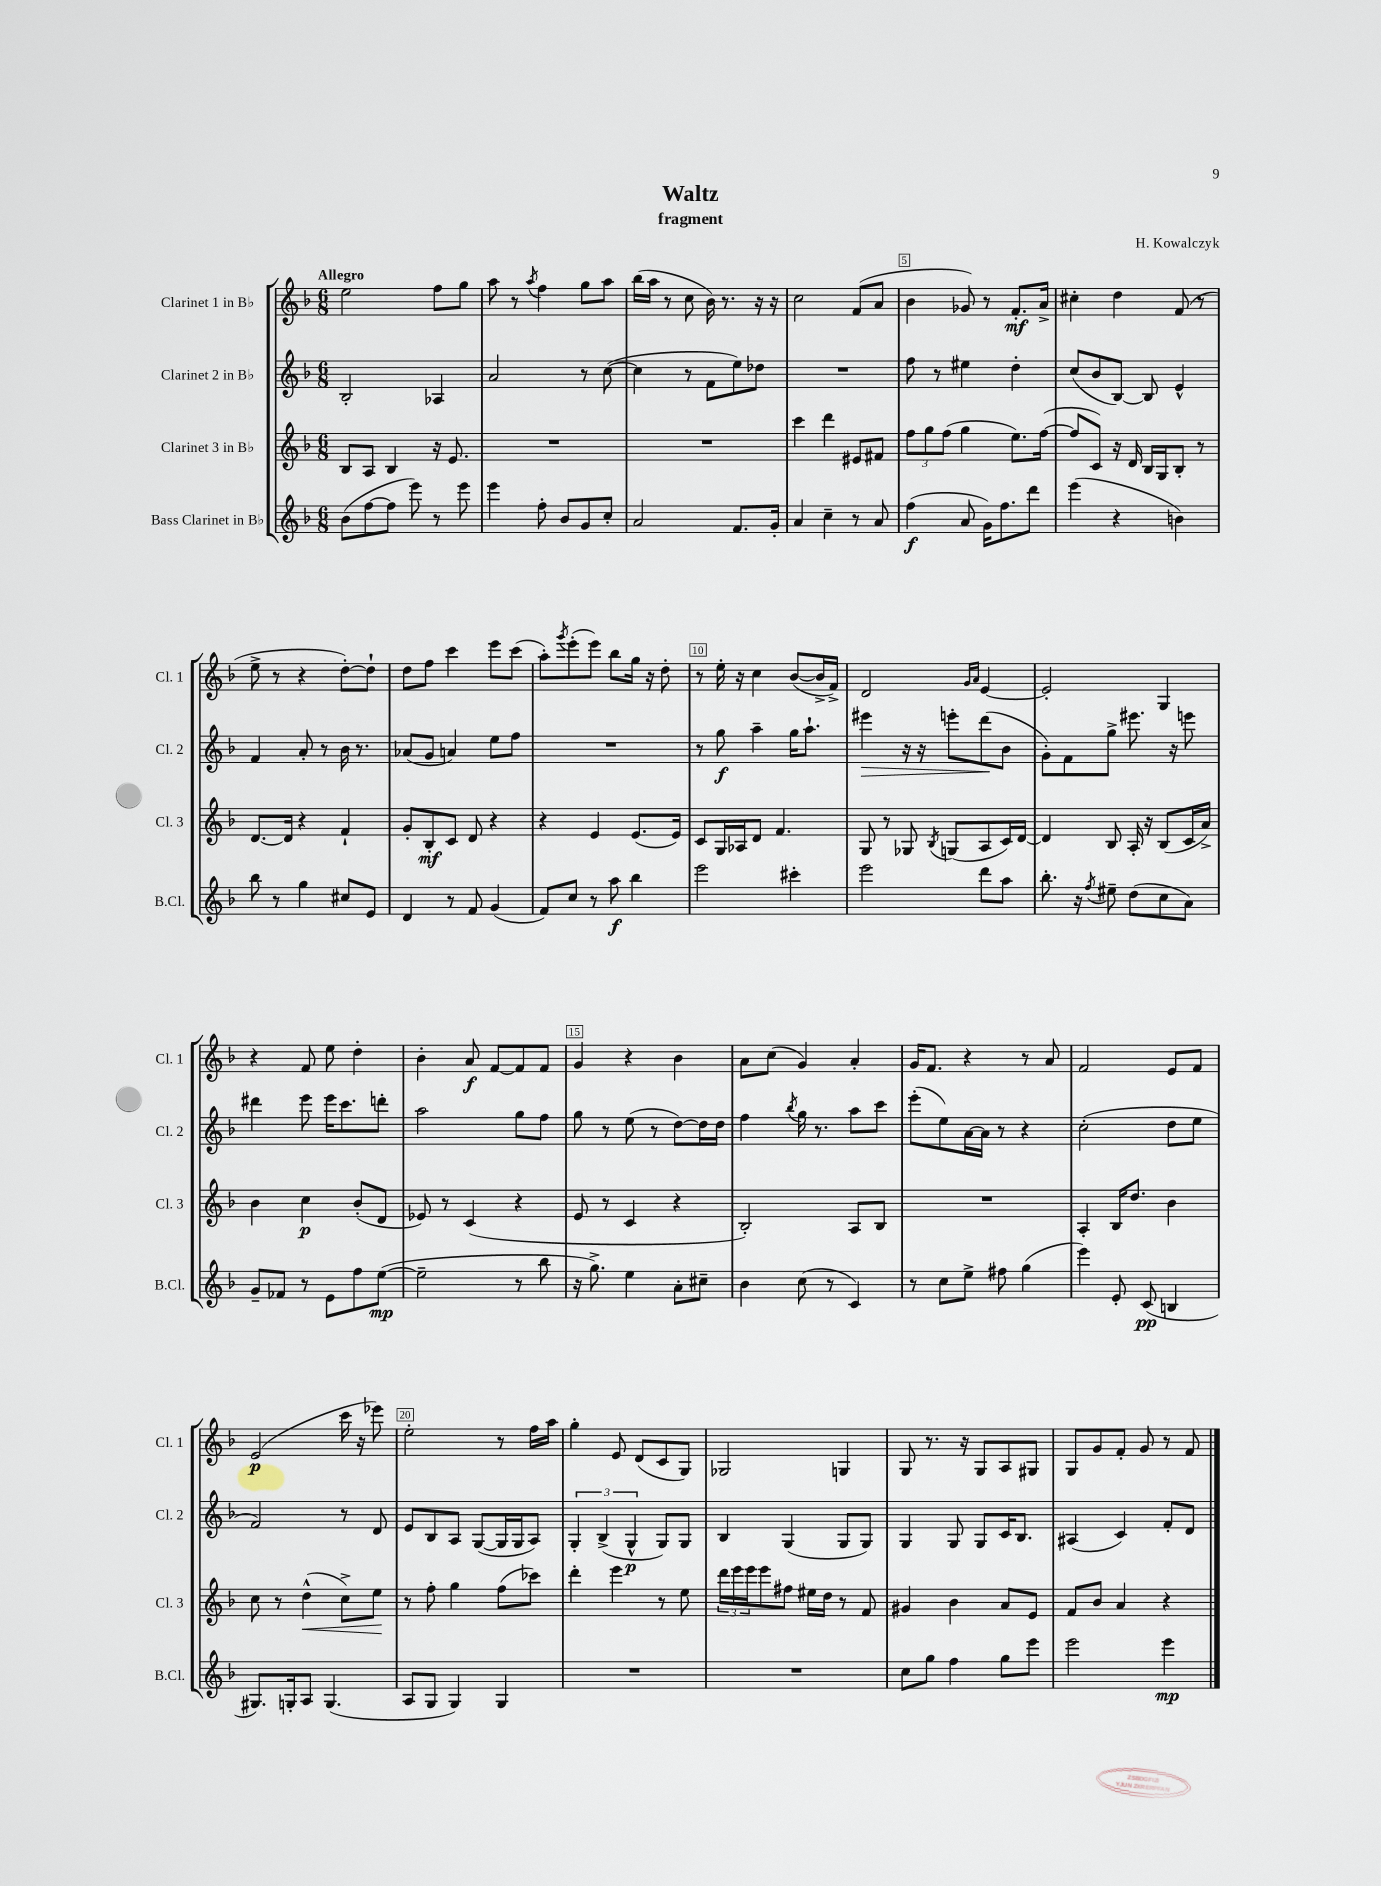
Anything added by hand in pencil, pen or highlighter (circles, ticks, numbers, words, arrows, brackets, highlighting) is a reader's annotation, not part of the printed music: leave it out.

**kern	**kern	**kern	**kern
*staff4	*staff3	*staff2	*staff1
*clefG2	*clefG2	*clefG2	*clefG2
*k[b-]	*k[b-]	*k[b-]	*k[b-]
*M6/8	*M6/8	*M6/8	*M6/8
(8b-\L	8B-/L	2B-'/	2ee\
[8ff\	8A/J	.	.
8ff\]J	4B-/	.	.
8eee\)	.	.	.
8r	16r	4A-/	8ff\L
.	8.e/	.	.
8eee\	.	.	8gg\J
=	=	=	=
4eee\	2.r	2a/	8aa\
.	.	.	8r
.	.	.	8qaa/
8ff'\	.	.	4ff\
8b-/L	.	.	.
8g/	.	8r	8gg\L
8cc'/J	.	([8cc\	8aa\J
=	=	=	=
2a/	2.r	4cc\]	(16bb-\LL
.	.	.	16aa\JJ
.	.	.	8r
.	.	8r	8cc\
.	.	8f\L	16b-\)
.	.	.	8.r
8.f/L	.	8ee\)	.
.	.	8dd-\J	16r
16g'/Jk	.	.	16r
=	=	=	=
4a/	4ccc\	2.r	2cc\
4cc~\	4ddd\	.	.
8r	8e#/L	.	(8f/L
8a/	8f#/J	.	8a/J
=	=	=	=
(4ff\	12ff\L	8ff\	4b-\
.	12gg\	.	.
.	.	8r	.
.	(12ff\J	.	.
8a/	4gg\	4ee#\	8g-/)
16g\LK)	.	.	8r
8.ff\	.	.	.
.	8.ee\L)	4dd'\	8.f'/L
8ddd\J	.	.	.
.	([16ff\Jk	.	16a^/Jk
=	=	=	=
(4eee\	8ff/]L	(8cc/L	4cc#'\
.	8c/J)	8b-/	.
4r	16r	[8B-/J)	4dd\
.	16d/	.	.
.	16B-/LL	8B-/]	.
.	16G/J	.	.
4b\)	8B-'/J	4e^^/	(8f/
.	8r	.	8r
=	=	=	=
8bb-\	[8.d/L	4f/	8ee^\
8r	.	.	8r
.	16d/]Jk	.	.
4gg\	4r	8a'/	4r
.	.	8r	.
8cc#/L	4f`/	16b-\	[8dd'\L)
.	.	8.r	.
8e/J	.	.	8dd`\]J
=	=	=	=
4d/	8g'/L	(8a-/L	8dd\L
.	8B-'/	8g/J	8ff\J
8r	8c/J	4a/)	4ccc\
8f/	8d/	.	.
(4g/	4r	8ee\L	8eee\L
.	.	8ff\J	(8ccc\J
=	=	=	=
8f/L)	4r	2.r	8aa'\L)
.	.	.	8qggg/
8cc/J	.	.	(8eee'\
8r	4e/	.	8eee\J)
8aa\	.	.	8bb-\L
4bb-\	(8.e/L	.	16gg\Jk
.	.	.	16r
.	.	.	8dd'\
.	16e/Jk)	.	.
=	=	=	=
2eee\	8c/L	8r	8r
.	16G/L	8gg\	16ee'\
.	16A-/J	.	16r
.	8d/J	4aa~\	4cc\
.	4.f/	.	.
4ccc#'\	.	16gg\LK	([8b-/L
.	.	8.aa`\J	.
.	.	.	16b-^/]L
.	.	.	16f^/JJ)
=	=	=	=
2eee\	8G/	4eee#\	2d/
.	8r	.	.
.	8G-/	16r	.
.	.	16r	.
.	8qB-/	.	.
.	(8G/L	8eee'\L	.
.	.	.	16qqg/LL
.	.	.	16qqa/JJ
8ddd\L	8A/	(8ddd\	[4e/
8aa\J	16c/L)	8b-\J	.
.	[16d/JJ	.	.
=	=	=	=
8.bb-'\	4d/]	8g'\L)	2e'/]
.	.	8f\	.
16r	.	.	.
8qff/	.	.	.
8ee#~\	8B-/	8gg^\J	.
(8dd\L	16A'/	8.eee#\	.
.	16r	.	.
8cc\	(8B-/L	.	4G/
.	.	16r	.
8a\J)	16c/L	8eee\	.
.	16a^/JJ)	.	.
=	=	=	=
8g~/L	4b-\	4ddd#\	4r
8f-/J	.	.	.
8r	4cc\	8eee\	8f/
8e\L	.	16eee\LK	8ee\
.	.	8.ccc\	.
8ff\	(8b-'/L	.	4dd'\
([8ee\J	8d/J	8ddd'\J	.
=	=	=	=
2ee~\]	8e-/)	2aa\	4b-'\
.	8r	.	.
.	(4c/	.	8a/
.	.	.	[8f/L
8r	4r	8gg\L	8f/]
8bb-\	.	8ff\J	8f/J
=	=	=	=
16r	8e/	8gg\	4g/
8.gg^\)	.	.	.
.	8r	8r	.
4ee\	4c/	(8ee\	4r
.	.	8r	.
8a'\L	4r	[8dd\L)	4b-\
8cc#~\J	.	16dd\]L	.
.	.	16dd\JJ	.
=	=	=	=
4b-\	2B-'/)	4ff\	8a\L
.	.	.	(8cc\J
.	.	8qbb-/	.
(8cc\	.	16gg\	4g/)
.	.	8.r	.
8r	.	.	.
4c/)	8A/L	8aa\L	4a'/
.	8B-/J	8ccc\J	.
=	=	=	=
8r	2.r	(8eee'\L	16g/LK
.	.	.	8.f/J
8cc\L	.	8ee\)	.
8ee^\J	.	[16a\L	4r
.	.	16a\]JJ	.
8ff#\	.	8r	.
(4gg\	.	4r	8r
.	.	.	8a/
=	=	=	=
4eee\)	4A'/	(2cc'\	2f/
8e'/	16B-/LK	.	.
.	8.dd/J	.	.
(8c/	.	.	.
4B/	4b-\	8dd\L	8e/L
.	.	8ee\J	8f/J
=	=	=	=
8.G#/L)	8cc\	2f/)	(2e/
.	8r	.	.
16G'/k	.	.	.
8A/J	(4dd^^\	.	.
(4.G/	.	.	.
.	8cc^\L)	8r	16ccc\
.	.	.	16r
.	8ee\J	8d/	8eee-\)
=	=	=	=
8A/L	8r	8e/L	2ee'\
8G/J	8ff'\	8B-/	.
4G/)	4gg\	8A/J	.
.	.	([8G/L	.
4G/	(8ff\L	16G/]L	8r
.	.	16G/J	.
.	8ccc-\J)	8A/J)	16ff\LL
.	.	.	16aa\JJ
=	=	=	=
2.r	4ddd'\	6G'/	4gg'\
.	.	(6B-^/	.
.	4eee\	.	8e/
.	.	6G^^/	.
.	.	.	(8d/L
.	8r	8G/L)	8c/
.	8ee\	8G/J	8G/J)
=	=	=	=
2.r	24ddd\LL	4B-/	2G-/
.	24eee\	.	.
.	24eee\J	.	.
.	8eee\	.	.
.	8ff#\J	(4G/	.
.	16ee#\LL	.	.
.	16dd\JJ	.	.
.	8r	8G/L	4G/
.	8f/	8G/J)	.
=	=	=	=
8cc\L	4g#/	4G/	8G/
8gg\J	.	.	8.r
4ff\	4b-\	8G/	.
.	.	.	16r
.	.	8G/L	8G/L
8gg\L	8a/L	16c/K	8A/
.	.	8.B-/J	.
8eee\J	8e/J	.	8G#/J
=	=	=	=
2eee\	8f/L	(4A#/	8G/L
.	8b-/J	.	8g/
.	4a/	4c/)	8f'/J
.	.	.	8g/
4eee\	4r	8f'/L	8r
.	.	8d/J	8f/
==	==	==	==
*-	*-	*-	*-
